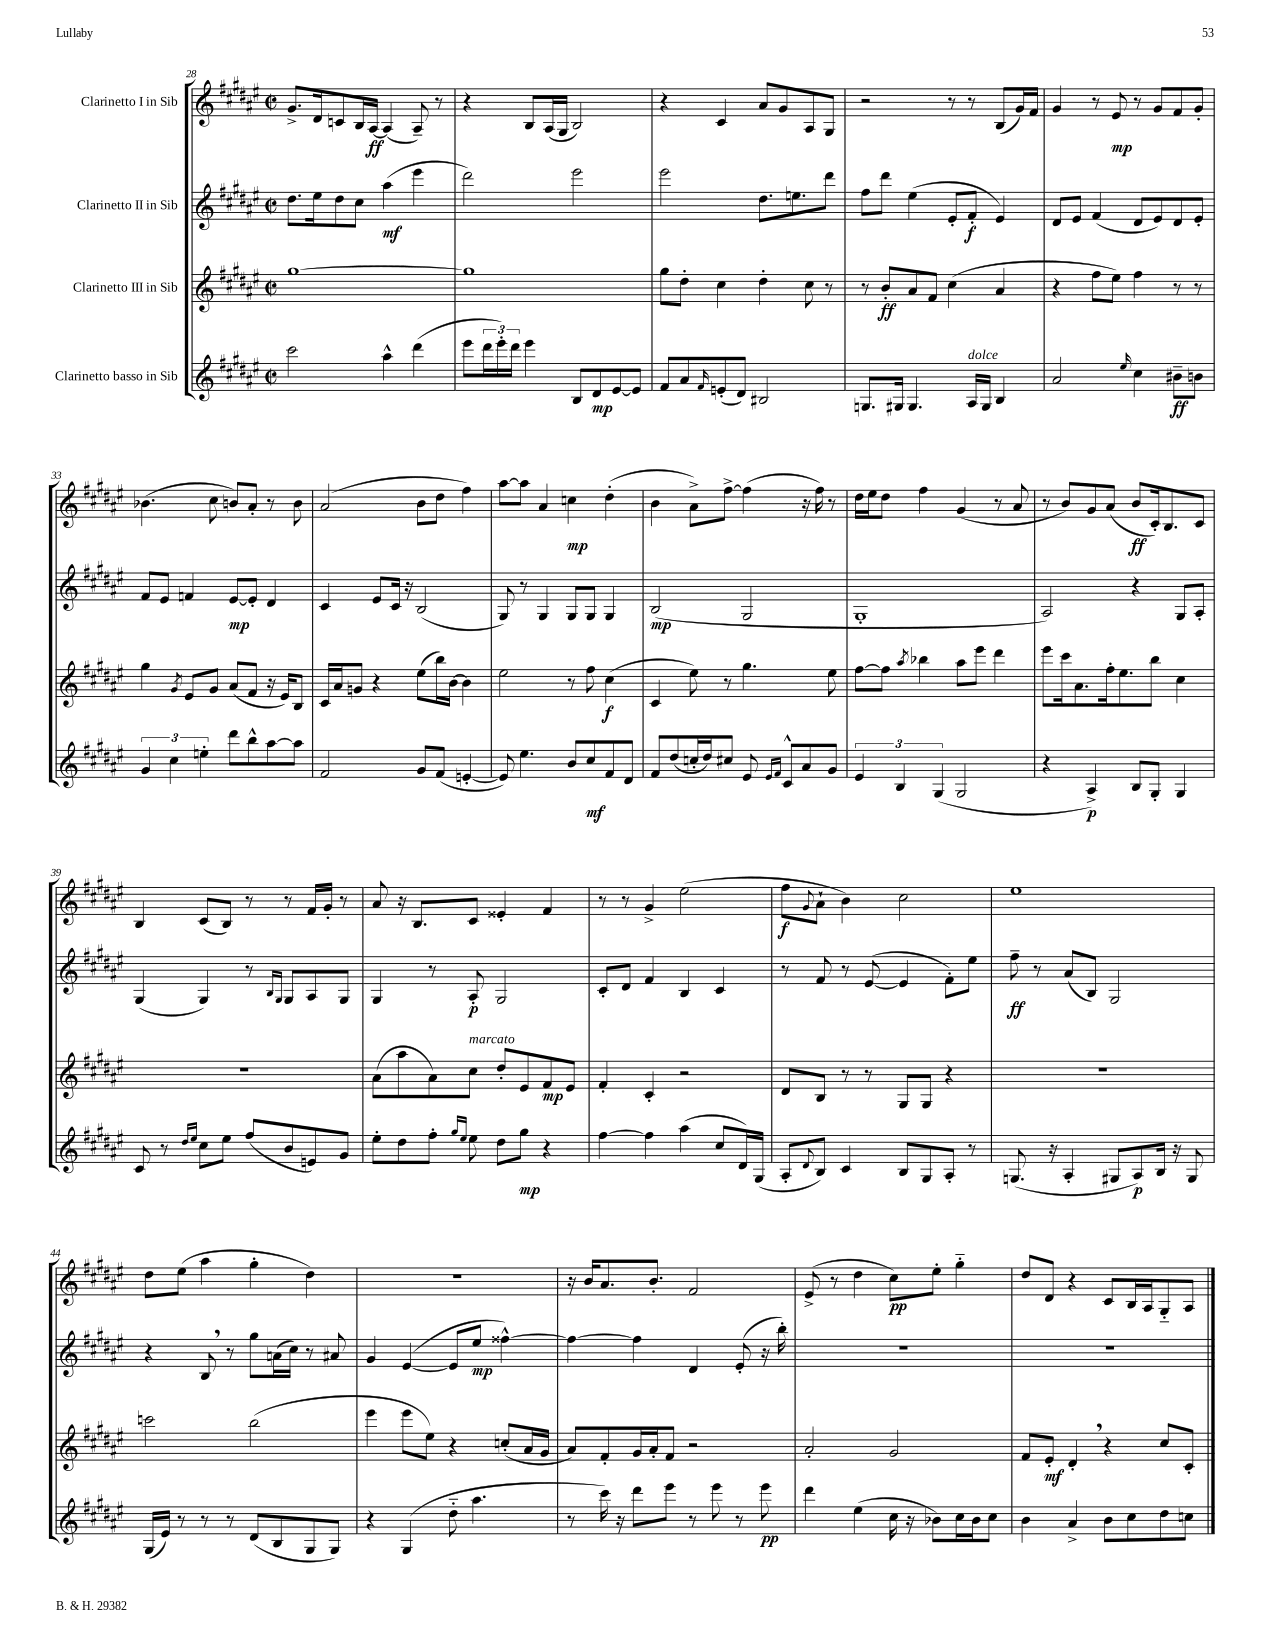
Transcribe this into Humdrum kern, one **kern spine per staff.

**kern	**kern	**kern	**kern
*staff4	*staff3	*staff2	*staff1
*clefG2	*clefG2	*clefG2	*clefG2
*k[f#c#g#d#a#e#]	*k[f#c#g#d#a#e#]	*k[f#c#g#d#a#e#]	*k[f#c#g#d#a#e#]
*M2/2	*M2/2	*M2/2	*M2/2
*met(c|)	*met(c|)	*met(c|)	*met(c|)
2ccc#\	[1gg#	8.dd#\L	8.g#^/L
.	.	16ee#\k	16d#/k
.	.	8dd#\	8c/
.	.	8cc#\J	16B/L
.	.	.	[16A#/JJ
4aa#^^\	.	(4aa#\	(4A#/]
(4ddd#\	.	4eee#\	8A#~/)
.	.	.	8r
=	=	=	=
8eee#\L	1gg#]	2ddd#\)	4r
24ddd#\L	.	.	.
24eee#'\)	.	.	.
24ddd#\JJ	.	.	.
4eee#\	.	.	8B/L
.	.	.	(16A#/L
.	.	.	16G#/JJ
8B/L	.	2eee#\	2B/)
8d#/	.	.	.
[8e#/	.	.	.
8e#/]J	.	.	.
=	=	=	=
8f#/L	8gg#\L	2eee#\	4r
8a#/	8dd#'\J	.	.
16qqf#/	.	.	.
(8e'/	4cc#\	.	4c#/
8d#/J)	.	.	.
2B#/	4dd#'\	8.dd#\L	8a#/L
.	.	.	8g#/
.	.	8.ee\	.
.	8cc#\	.	8A#/
.	8r	8ddd#\J	8G#/J
=	=	=	=
8.G/L	8r	8ff#\L	2r
.	8b'/L	8ddd#\J	.
16G#/Jk	.	.	.
4.G#/	8a#/	(4ee#\	.
.	8f#/J	.	.
.	(4cc#\	8e#'/L	8r
16A#/LL	.	8f#'/J	8r
16G#/JJ	.	.	.
4B/	4a#/	4e#/)	(8B/L
.	.	.	16g#/L)
.	.	.	16f#/JJ
=	=	=	=
2a#/	4r	8d#/L	4g#/
.	.	8e#/J	.
.	8ff#\L	(4f#/	8r
.	8ee#\J)	.	8e#/
16qqee#/	.	.	.
4cc#\	4ff#\	8d#/L	8r
.	.	8e#/)	8g#/L
8b#~\L	8r	8d#/	8f#/
8b\J	8r	8e#'/J	8g#'/J
=	=	=	=
6g#/	4gg#\	8f#/L	(4.b-\
.	.	8e#/J	.
6cc#\	.	.	.
.	8qg#/	.	.
.	8e#/L	4f/	.
6ee'\	.	.	.
.	8g#/J	.	8cc#\
8ddd#\L	(8a#/L	[8e#/L	8b/L)
8bb^^\	8f#/J	8e#'/]J	8a#'/J
[8aa#\	16r	4d#/	8r
.	16e#/LK)	.	.
8aa#\]J	8B/J	.	8b\
=	=	=	=
2f#/	16c#/LL	4c#/	(2a#/
.	16a#/J	.	.
.	8g/J	.	.
.	4r	8e#/L	.
.	.	16c#/Jk	.
.	.	16r	.
8g#/L	(8ee#\L	(2B/	8b\L
(8f#/J	16bb\L)	.	8dd#\J
.	[16b\JJ	.	.
[4e'/	4b\]	.	4ff#\)
=	=	=	=
8e/])	2ee#\	8G#/)	[8aa#\L
4.ee#\	.	8r	8aa#\]J
.	.	4G#/	4a#/
8b/L	8r	8G#/L	4cc\
8cc#/	8ff#\	8G#/J	.
8f#/	(4cc#\	4G#/	(4dd#'\
8d#/J	.	.	.
=	=	=	=
8f#/L	4c#/	(2B/	4b\
(8dd#/	.	.	.
16cc'/L	8ee#\)	.	8a#^\L)
16dd#/J)	.	.	.
8cc#/J	8r	.	[8ff#^\J
8e#/	4.gg#\	2G#/	(4ff#\]
16qqe#/LL	.	.	.
16qqf#/JJ	.	.	.
8c#^^/L	.	.	.
8a#/	.	.	16r
.	.	.	16ff#\)
8g#/J	8ee#\	.	8r
=	=	=	=
6e#/	[8ff#\L	1G#'	16dd#\LL
.	.	.	16ee#\J
.	8ff#\]J	.	8dd#\J
6B/	.	.	.
.	8qaa#/	.	.
.	4bb-\	.	4ff#\
(6G#/	.	.	.
2G#/	8aa#\L	.	(4g#/
.	8eee#\J	.	.
.	4ddd#\	.	8r
.	.	.	8a#/
=	=	=	=
4r	8eee#\L	2A#/)	8r
.	16ccc#\k	.	8b/L)
.	8.a#\	.	.
4A#^/)	.	.	8g#/
.	16ff#'\k	.	(8a#/J
.	8.ee#\	.	.
8B/L	.	4r	8b/L
8G#'/J	8bb\J	.	16c#'/k)
.	.	.	8.B/
4G#/	4cc#\	8G#/L	.
.	.	8A#'/J	8c#/J
=	=	=	=
8c#/	1r	(4G#/	4B/
8r	.	.	.
16qqdd#/LL	.	.	.
16qqee#/JJ	.	.	.
8cc#\L	.	4G#/)	(8c#/L
8ee#\J	.	.	8B/J)
(8ff#/L	.	8r	8r
.	.	16qqB/LL	.
.	.	16qqG#/JJ	.
8b/	.	8G#/L	8r
8e/)	.	8A#/	16f#/LL
.	.	.	16g#'/JJ
8g#/J	.	8G#/J	8r
=	=	=	=
8ee#'\L	(8a#\L	4G#/	8a#/
8dd#\	8aa#\	.	16r
.	.	.	8.B/L
8ff#'\J	8a#\)	8r	.
16qqgg#/LL	.	.	.
16qqee#/JJ	.	.	.
8ee#\	8cc#\J	8A#'/	8c#/J
8dd#\L	8dd#'/L	2G#/	4e##'/
8gg#\J	8e#/	.	.
4r	8f#/	.	4f#/
.	8e#/J	.	.
=	=	=	=
[4ff#\	4f#'/	8c#'/L	8r
.	.	8d#/J	8r
4ff#\]	4c#'/	4f#/	4g#^/
(4aa#\	2r	4B/	(2ee#\
8cc#/L	.	4c#/	.
16d#/L)	.	.	.
(16G#/JJ	.	.	.
=	=	=	=
8A#'/L	8d#/L	8r	8ff#\L
8qqd#/	.	.	8qqg#/
8B/J)	8B/J	8f#/	8a#`\J
4c#/	8r	8r	4b\)
.	8r	([8e#/	.
8B/L	8G#/L	4e#/]	2cc#\
8G#/	8G#/J	.	.
8A#'/J	4r	8f#'\L)	.
8r	.	8ee#\J	.
=	=	=	=
(8.G/	1r	8ff#~\	1ee#
.	.	8r	.
16r	.	.	.
4A#'/	.	(8a#/L	.
.	.	8B/J)	.
8G#/L	.	2G#/	.
8A#/)	.	.	.
16B/Jk	.	.	.
16r	.	.	.
8G#/	.	.	.
=	=	=	=
(16G#/LL	2ccc\	4r	8dd#\L
16e#/JJ)	.	.	.
8r	.	.	(8ee#\J
8r	.	8B/	4aa#\
8r	.	8r	.
(8d#/L	(2bb\	8gg#\L	4gg#'\
8B/	.	(16a\L	.
.	.	16cc#\JJ)	.
8G#/	.	8r	4dd#\)
8G#/J)	.	8a#/	.
=	=	=	=
4r	4eee#\	4g#/	1r
(4G#/	8eee#\L	([4e#/	.
.	8ee#\J)	.	.
8dd#'~\	4r	8e#/]L	.
4.aa#\	.	8ee#/J	.
.	(8cc'/L	[4ff##^^\)	.
.	16a#/L	.	.
.	16g#/JJ	.	.
=	=	=	=
8r	8a#/L)	4ff##\_	16r
.	.	.	16b/LK
16ccc#\)	8f#'/	.	8.a#/
16r	.	.	.
8ddd#\L	16g#/L	4ff##\]	.
.	16a#'/J	.	8.b'/J
8eee#\J	8f#/J	.	.
8r	2r	4d#/	2f#/
8eee#\	.	.	.
8r	.	(8e#'/	.
8eee#\	.	16r	.
.	.	16bb'\)	.
=	=	=	=
4ddd#\	2a#'/	1r	(8e#^/
.	.	.	8r
(4ee#\	.	.	4dd#\
16cc#\	2g#/	.	8cc#\L)
16r	.	.	.
8b-\L)	.	.	8ee#'\J
16cc#\L	.	.	4gg#'~\
16b-\J	.	.	.
8cc#\J	.	.	.
=	=	=	=
4b\	8f#/L	1r	8dd#/L
.	8e#'/J	.	8d#/J
4a#^/	4d#'/	.	4r
8b\L	4r	.	8c#/L
8cc#\	.	.	16B/L
.	.	.	16A#/J
8dd#\	8cc#/L	.	8G#'~/
8cc\J	8c#'/J	.	8A#/J
==	==	==	==
*-	*-	*-	*-
